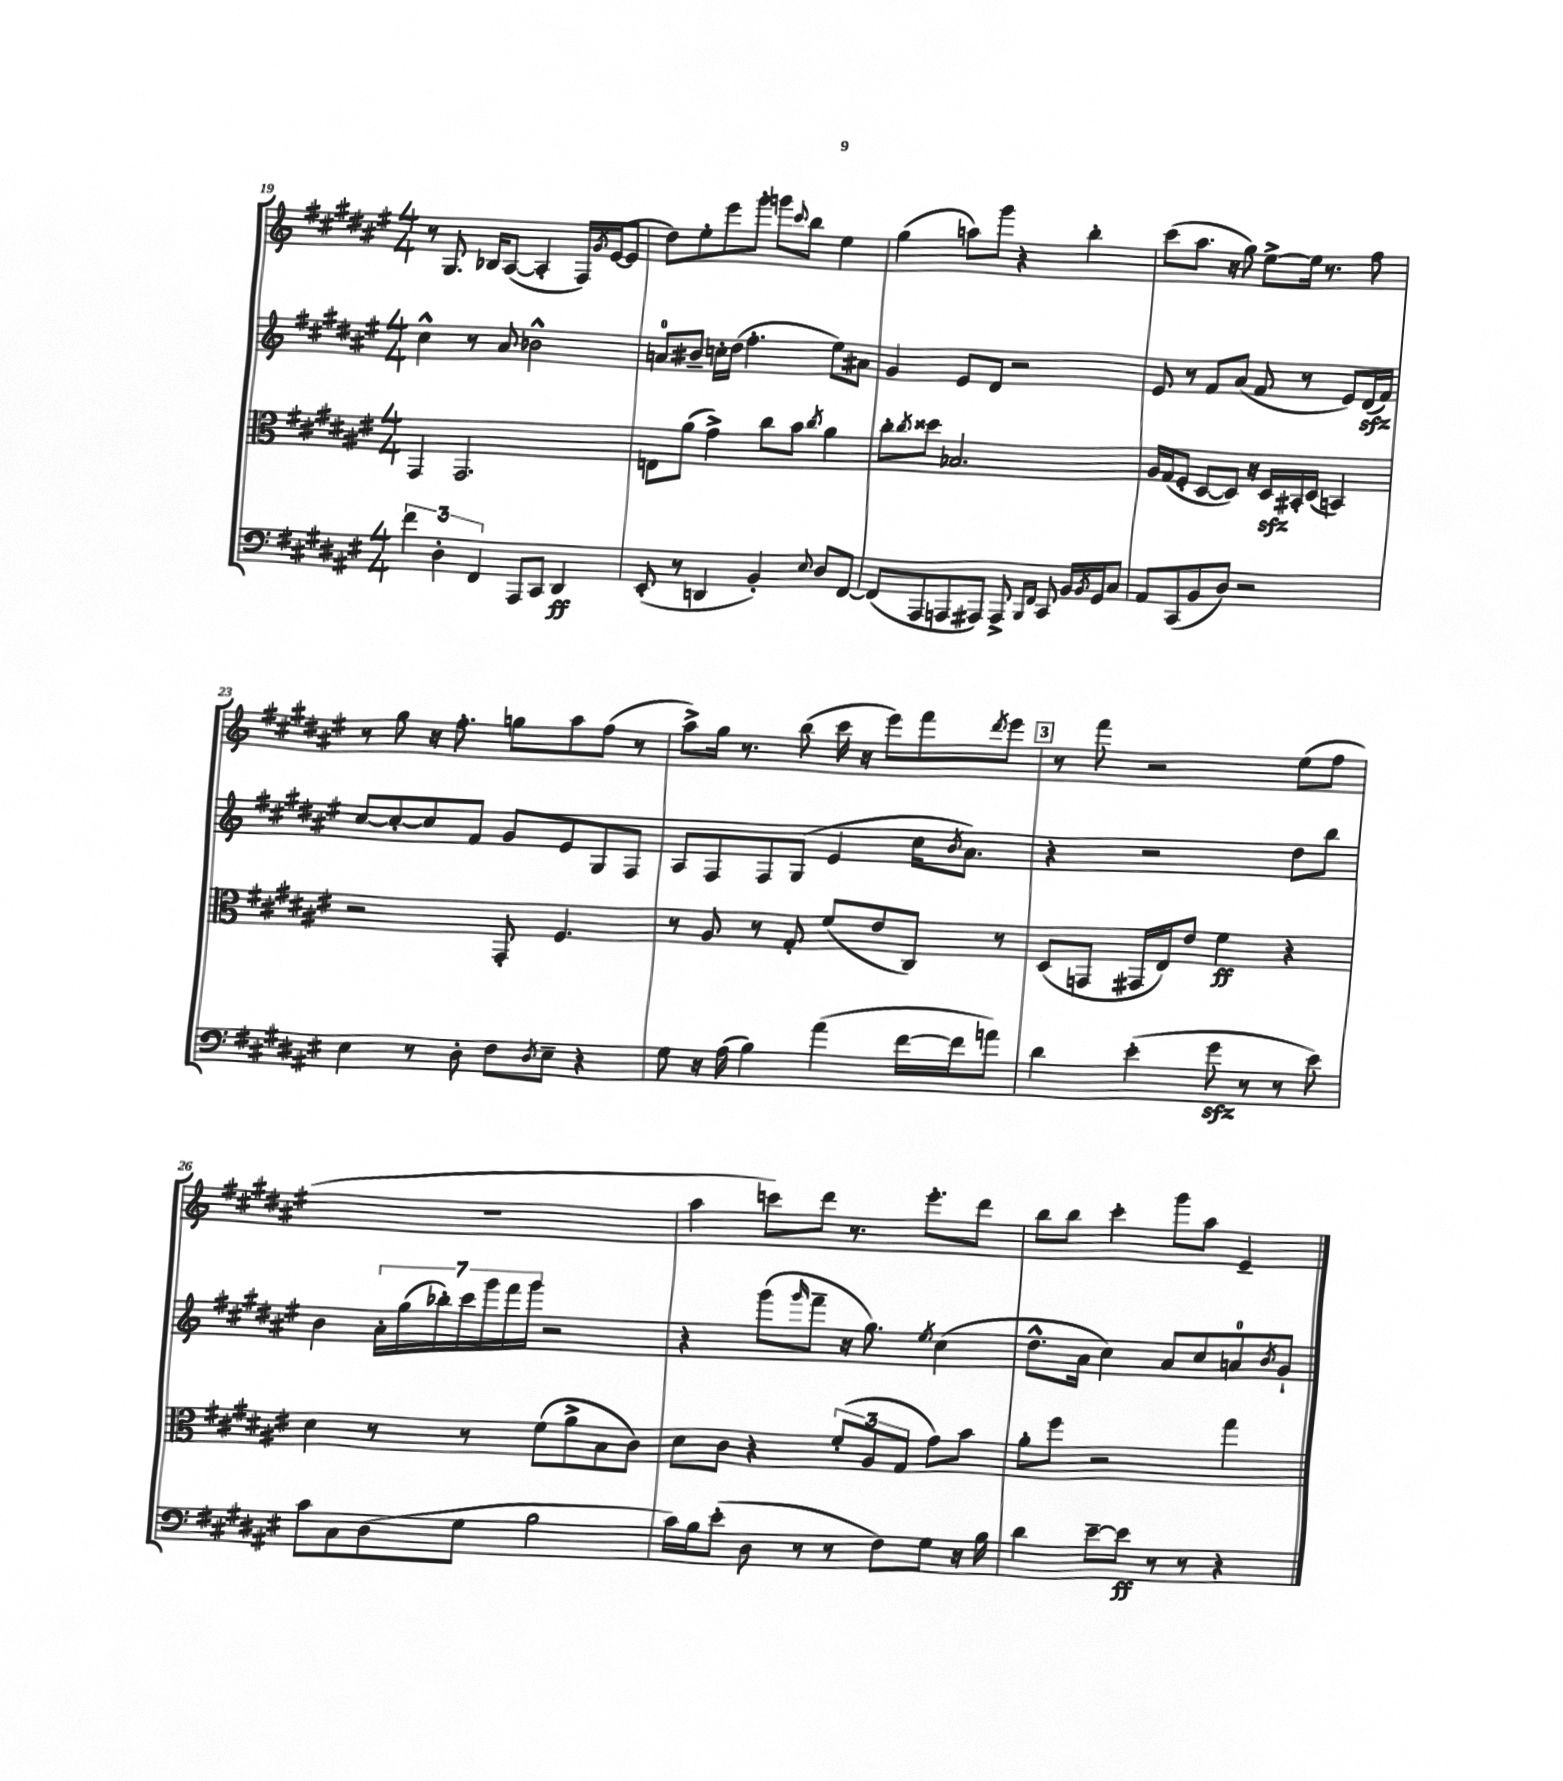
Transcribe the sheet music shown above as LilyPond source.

<<
\new StaffGroup <<
\new Staff = "s0" {
    \clef treble \key fis \major \numericTimeSignature \time 4/4
    r8 gis8. bes16 ais8~( ais4-. fis16) \acciaccatura { gis'8 } eis'16~( eis'8 |
    dis''8) eis''8-. eis'''8 gis'''8-. g'''8 \appoggiatura { cis'''8 } b''8 eis''4 |
    gis''4( a''8) gis'''8 r4 b''4-. |
    cis'''8( ais''8. r16 gis''8) eis''8~-> eis''16 r8. fis''8 |
    r8 gis''8 r16 fis''8.-. g''8 ais''8 fis''8( r8 |
    ais''8->) gis''16 r8. b''8( cis'''16 r16 eis'''8) fis'''8 \acciaccatura { dis'''8 } eis'''8 |
    \mark \markup { \box "3" } r8 fis'''8 r2 eis''8( fis''8 |
    R1 |
    ais''4 c'''8) dis'''8 r8. eis'''8.-. dis'''8 |
    b''8 b''8 cis'''4-. gis'''8 ais''8 eis'4-- \bar "|." |
}
\new Staff = "s1" {
    \clef treble \key fis \major \numericTimeSignature \time 4/4
    cis''4-^ r8 ais'8 bes'2-^ |
    a'8-0 bis'8-- c''16-. dis''16( fis''4.-. eis''8) ais'8 |
    gis'4 eis'8 dis'8 r2 |
    eis'8 r8 fis'8 ais'8( fis'8 r8 eis'8) dis'16\sfz( fis'16) |
    cis''8~ cis''8~-. cis''8 fis'8 gis'8 eis'8 gis8 fis8 |
    ais8 fis8 fis8 gis8( eis'4 cis''16 \acciaccatura { b'8 } ais'8.) |
    \mark \markup { \box "3" } r4 r2 dis''8 b''8 |
    b'4 \tuplet 7/4 { ais'16-. gis''16( bes''16-.) cis'''16 gis'''16 fis'''16 gis'''16 } r2 |
    r4 gis'''8( \grace { gis'''16 } fis'''8-- r16 gis''8.) \acciaccatura { eis''8 } cis''4( |
    dis''8.-^ ais'16 cis''4) ais'8 cis''8 a'8-0 \acciaccatura { b'8 } gis'8-! \bar "|." |
}
\new Staff = "s2" {
    \clef alto \key fis \major \numericTimeSignature \time 4/4
    gis,4 gis,2. |
    e8 ais'8( gis'4->) cis''8 b'8 \acciaccatura { cis''8 } ais'4 |
    cis''8-. \acciaccatura { cis''8 } disis''8 bes2. |
    ais16 gis16( fis8-. dis8~ dis8) r16 dis16\sfz bis,16-. dis16( b,4) |
    r2 gis,8-. fis4. |
    r8 ais8 r8 gis8-. fis'8( eis'8 cis8) r8 |
    \mark \markup { \box "3" } dis8( g,8 gis,16 eis16) eis'8 fis'4\ff r4 |
    dis'4 r8 r8 fis'8( ais'8-> b8 cis'8) |
    dis'8 cis'8 r4 \tuplet 3/2 { fis'8-.( ais8 gis8 } gis'8) b'8 |
    ais'8-. fis''8 r2 gis''4 \bar "|." |
}
\new Staff = "s3" {
    \clef bass \key fis \major \numericTimeSignature \time 4/4
    \tuplet 3/2 { fis'4 dis4-. fis,4 } ais,,8 cis,8 dis,4\ff |
    eis,8-.( r8 d,4 b,4-.) \appoggiatura { eis8 } dis8 fis,8~ |
    fis,8( ais,,8 a,,8 ais,,8) ais,,8-> \grace { b,,16 fis,16 } cis,8 b,16 \acciaccatura { b,8 } gis,16 cis8 |
    ais,8 cis,8( b,8 dis8) r2 |
    eis4 r8 dis8-. fis8 \acciaccatura { dis8 } eis8-- r4 |
    gis8 r16 ais16( b4) ais'4( fis'16~ fis'16 a'8) |
    \mark \markup { \box "3" } dis'4 eis'4-.( gis'8\sfz r8 r8 eis'8) |
    cis'8 cis8 dis8( gis8 b2 |
    cis'16) b16 eis'8-.( dis8 r8 r8 fis8) gis8 r16 b16 |
    dis'4 eis'8~-- eis'8\ff r8 r8 r4 \bar "|." |
}
>>
>>
\layout { \context { \Score currentBarNumber = #19 } }
